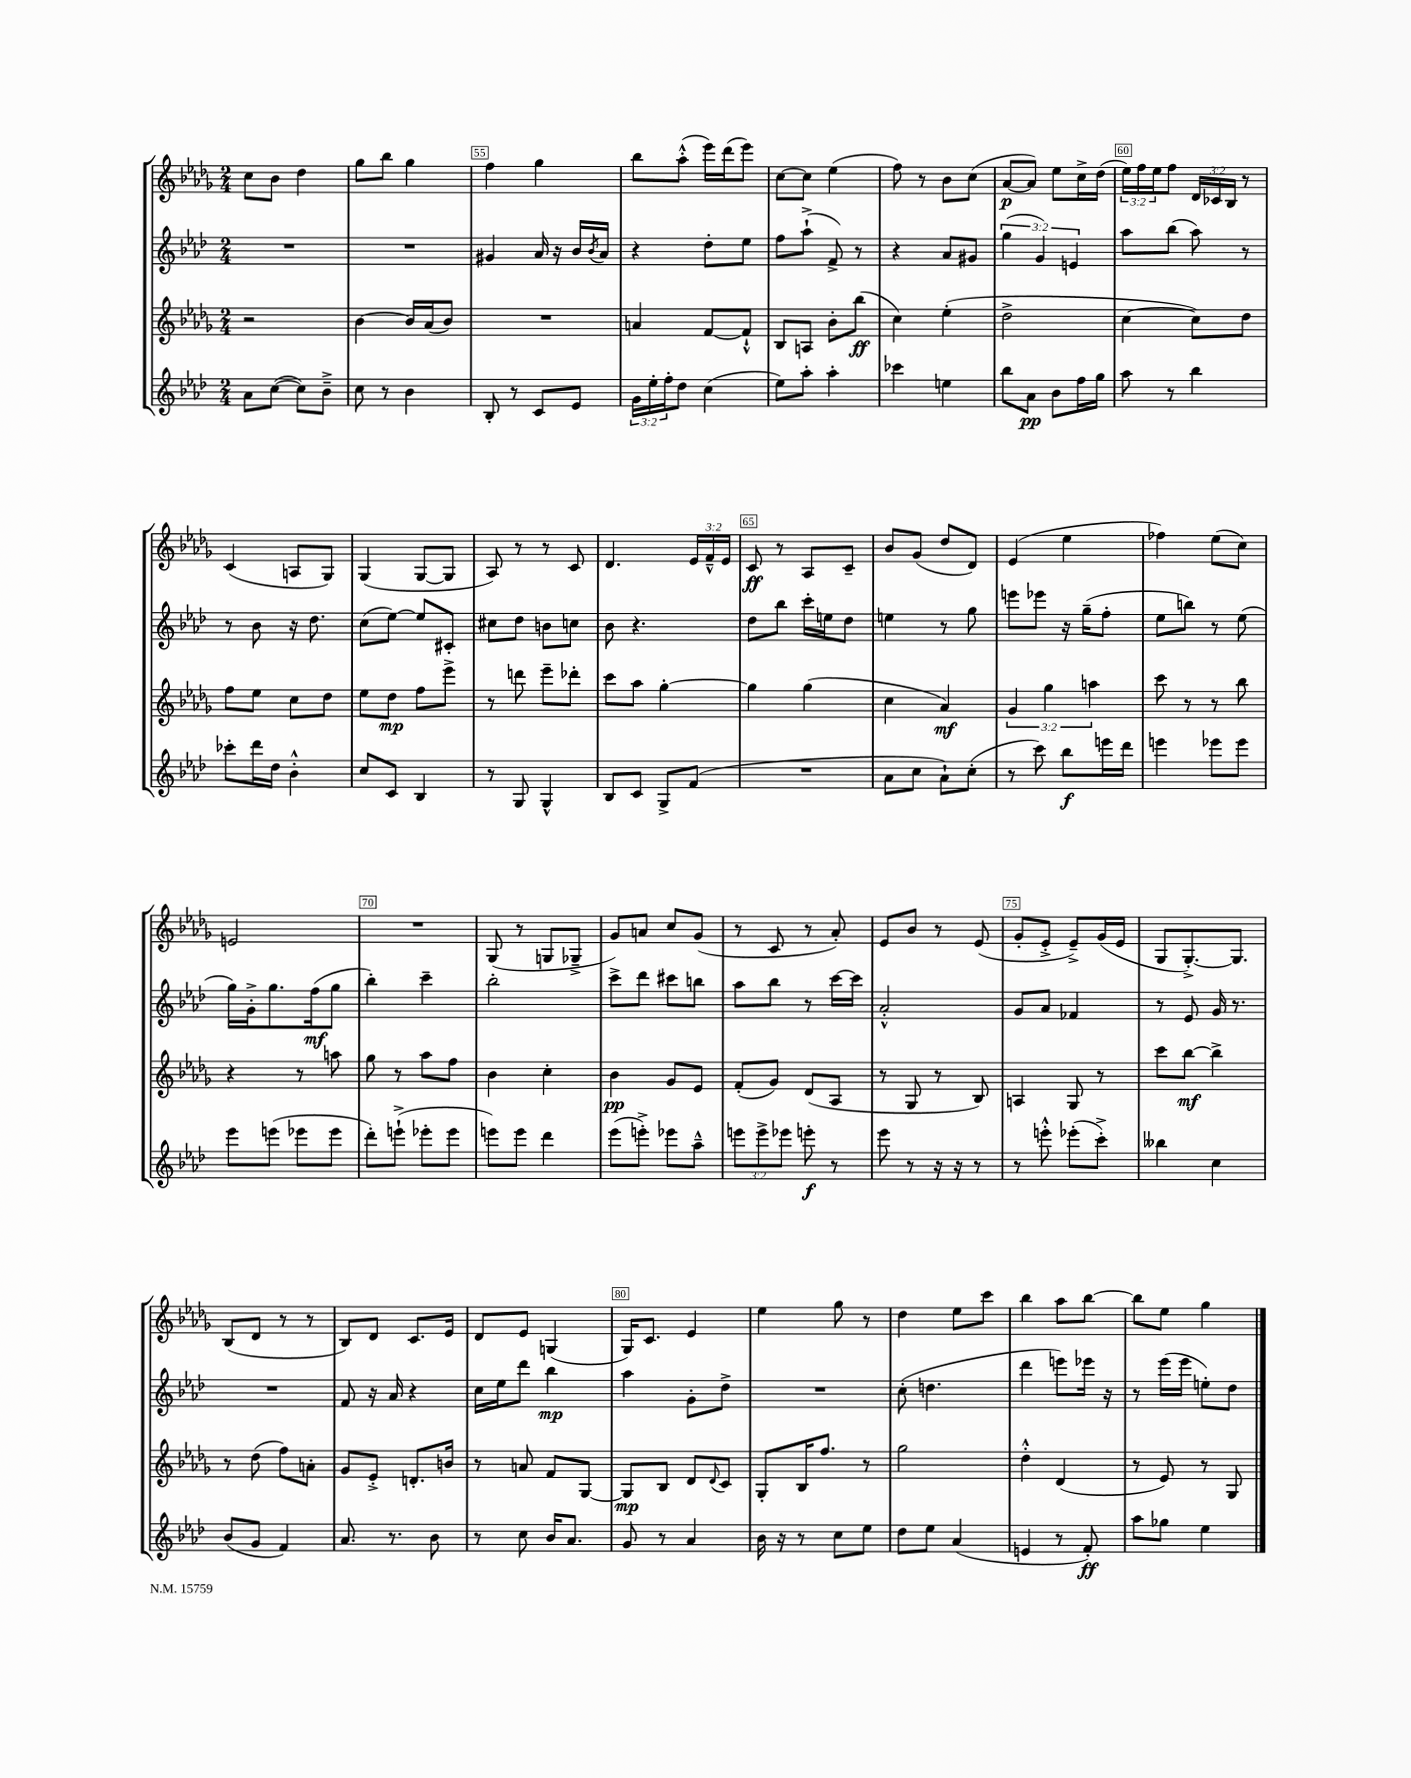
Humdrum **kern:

**kern	**kern	**kern	**kern
*staff4	*staff3	*staff2	*staff1
*clefG2	*clefG2	*clefG2	*clefG2
*k[b-e-a-d-]	*k[b-e-a-d-g-]	*k[b-e-a-d-]	*k[b-e-a-d-g-]
*M2/4	*M2/4	*M2/4	*M2/4
8a-	2r	2r	8cc
([8cc	.	.	8b-
8cc])	.	.	4dd-
8b-~^	.	.	.
=	=	=	=
8cc	[4b-	2r	8gg-
8r	.	.	8bb-
4b-	16b-]	.	4gg-
.	(16a-	.	.
.	8b-)	.	.
=	=	=	=
8B-'	2r	4g#	4ff
8r	.	.	.
8c	.	16a-	4gg-
.	.	16r	.
8e-	.	16b-	.
.	.	8qb-	.
.	.	16a-	.
=	=	=	=
24g	4a	4r	8bb-
24ee-'	.	.	.
24ff'	.	.	.
8dd-	.	.	(8aa-'^^
(4cc	[8f	8dd-'	16eee-)
.	.	.	(16ddd-
.	8f`^^]	8ee-	8eee-)
=	=	=	=
8ee-)	8B-	8ff	[8cc
8aa-'	8A	(8aa-`^	8cc]
4aa-'	8b-'	8f^)	(4ee-
.	(8bb-	8r	.
=	=	=	=
4ccc-	4cc)	4r	8ff)
.	.	.	8r
4ee	(4ee-'	8a-	8b-
.	.	8g#	(8cc
=	=	=	=
8bb-	2dd-^	(6gg	[8a-
8a-	.	.	8a-])
.	.	6g)	.
8b-	.	.	8ee-
.	.	6e	.
16ff	.	.	16cc^
16gg	.	.	(16dd-
=	=	=	=
8aa-	[4cc	8aa-	24ee-)
.	.	.	24ff
.	.	.	24ee-
8r	.	(8bb-	8ff
4bb-	8cc])	8aa-)	24d-
.	.	.	24c-
.	.	.	24B-
.	8dd-	8r	8r
=	=	=	=
8ccc-'	8ff	8r	(4c
16ddd-	8ee-	8b-	.
16dd-	.	.	.
4b-'^^	8cc	16r	8A
.	.	8.dd-	.
.	8dd-	.	8G-)
=	=	=	=
8cc	8ee-	(8cc	(4G-
8c	8dd-	[8ee-)	.
4B-	8ff	8ee-]	[8G-
.	8eee-^	8c#'	8G-]
=	=	=	=
8r	8r	8cc#	8A-)
8G	8ddd	8dd-	8r
4G^^	8eee-~	8b	8r
.	8ddd-'	8cc	8c
=	=	=	=
8B-	8ccc	8b-	4.d-
8c	8aa-	4.r	.
8G^	[4gg-'	.	.
(8f	.	.	24e-
.	.	.	24f~^^
.	.	.	24e-
=	=	=	=
2r	4gg-]	8dd-	8c
.	.	8bb-	8r
.	(4gg-	16ccc'	8A-
.	.	16ee	.
.	.	8dd-	8c~
=	=	=	=
8a-	4cc	4ee	8b-
8cc	.	.	(8g-
8a-`)	4a-)	8r	8dd-
(8cc'	.	8gg	8d-)
=	=	=	=
8r	6g-	8eee	(4e-
8ccc)	.	8eee-	.
.	6gg-	.	.
8bb-	.	16r	4ee-
.	.	(16gg~	.
.	6aa	.	.
16eee	.	8ff'	.
16ddd-	.	.	.
=	=	=	=
4eee	8ccc	8ee-	4ff-)
.	8r	8bb)	.
8eee-	8r	8r	(8ee-
8eee-	8bb-	(8ee-	8cc)
=	=	=	=
8eee-	4r	16gg)	2e
.	.	16g'^	.
(8eee	.	8.gg	.
8eee-	8r	.	.
.	.	(16ff	.
8eee-	8aa	8gg	.
=	=	=	=
8ddd-')	8gg-	4bb-')	2r
(8eee`^	8r	.	.
8eee-'	8aa-	4ccc~	.
8eee-	8ff	.	.
=	=	=	=
8eee)	4b-	2bb-'	(8G-
8eee	.	.	8r
4ddd-	4cc'	.	8G
.	.	.	8G-~^
=	=	=	=
(8eee-	4b-	8ccc^	8g-)
8eee'^)	.	8ddd-	8a
8eee-	8g-	8ccc#	8cc
8aa-~^^	8e-	8bb	(8g-
=	=	=	=
12eee	(8f'	8aa-	8r
12eee^	.	.	.
.	8g-)	8bb-	8c
12eee-	.	.	.
8eee'	(8d-	8r	8r
8r	8A-	[16ccc	8a-')
.	.	16ccc]	.
=	=	=	=
8eee-	8r	2a-'^^	8e-
8r	8G-	.	8b-
16r	8r	.	8r
16r	.	.	.
8r	8B-)	.	(8e-
=	=	=	=
8r	4A	8g	8g-'
8eee'^^	.	8a-	8e-'^
(8eee-'	8G-	4f-	8e-~^)
8ccc'^)	8r	.	(16g-
.	.	.	16e-
=	=	=	=
4bb--	8ccc	8r	8G-
.	[8bb-	8e-	[8.G-'^)
4cc	4bb-^]	16g	.
.	.	8.r	8.G-]
=	=	=	=
(8b-	8r	2r	(8B-
8g	(8dd-	.	8d-
4f)	8ff)	.	8r
.	8a'	.	8r
=	=	=	=
8.a-	8g-	8f	8B-)
.	8e-'^	16r	8d-
8.r	.	16a-	.
.	8.d'	4r	8.c
8b-	.	.	.
.	16b	.	16e-
=	=	=	=
8r	8r	16cc	8d-
.	.	16ee-	.
8cc	8a	8ddd-	8e-
16b-	8f	4bb-	(4G
8.a-	.	.	.
.	[8G-	.	.
=	=	=	=
8g	8G-]	4aa-	16G-)
.	.	.	8.c
8r	8B-	.	.
4a-	8d-	8g'	4e-
.	8qqd-	.	.
.	8c	8dd-^	.
=	=	=	=
16b-	8G-'	2r	4ee-
16r	.	.	.
8r	16B-	.	.
.	8.ff	.	.
8cc	.	.	8gg-
8ee-	8r	.	8r
=	=	=	=
8dd-	2gg-	(8cc'	4dd-
8ee-	.	4.dd	.
(4a-	.	.	8ee-
.	.	.	8ccc
=	=	=	=
4e	4dd-'^^	4ddd-	4bb-
8r	(4d-	8eee)	8aa-
8f')	.	16eee-	[8bb-
.	.	16r	.
=	=	=	=
8aa-	8r	8r	8bb-]
8gg-	8e-)	(16eee-	8ee-
.	.	16eee-	.
4ee-	8r	8ee')	4gg-
.	8G-	8dd-	.
==	==	==	==
*-	*-	*-	*-
